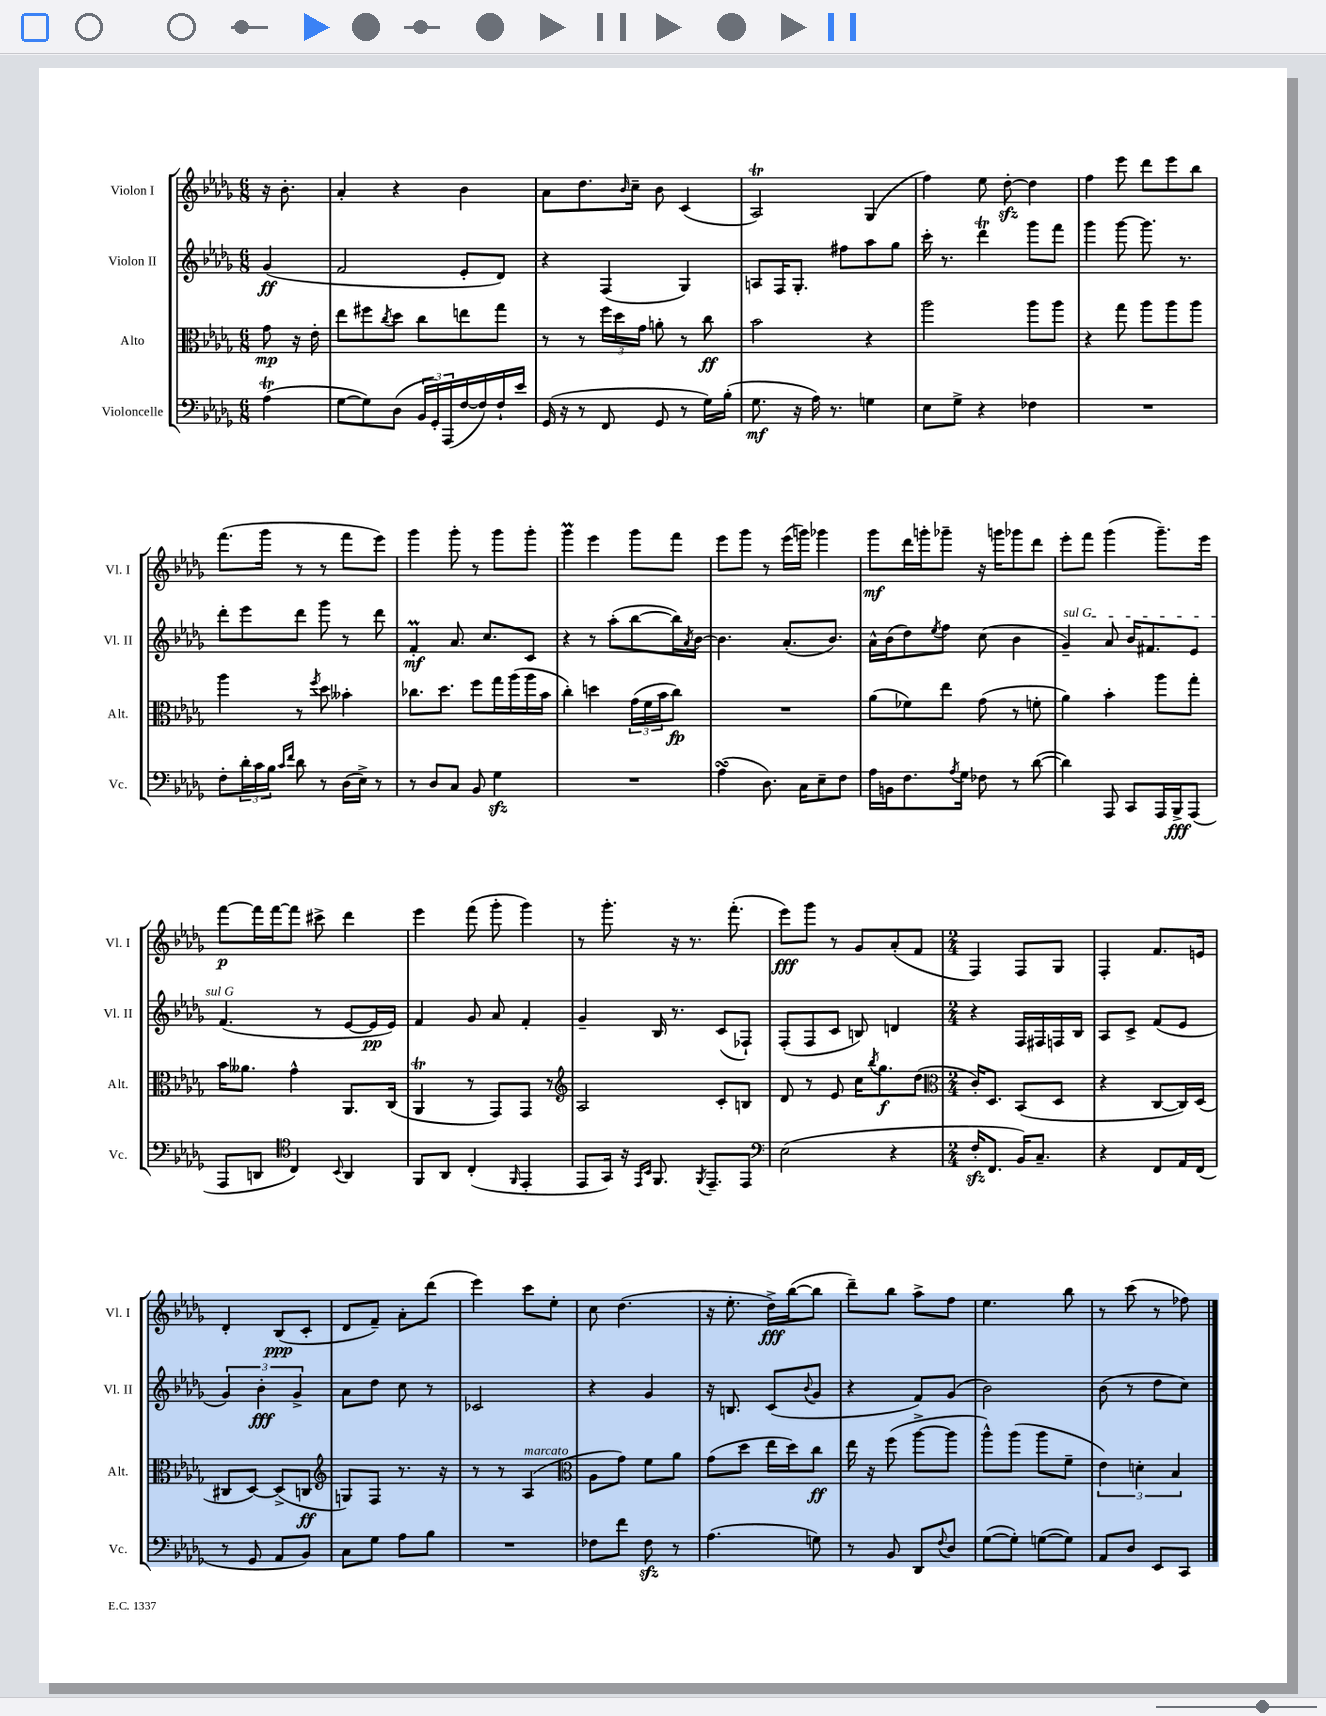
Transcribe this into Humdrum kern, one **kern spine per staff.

**kern	**kern	**kern	**kern
*staff4	*staff3	*staff2	*staff1
*clefF4	*clefC3	*clefG2	*clefG2
*k[b-e-a-d-g-]	*k[b-e-a-d-g-]	*k[b-e-a-d-g-]	*k[b-e-a-d-g-]
*M6/8	*M6/8	*M6/8	*M6/8
(4A-	8g-	(4g-	16r
.	.	.	8.b-'
.	16r	.	.
.	16e-'	.	.
=	=	=	=
[8G-	8ee-	2f	4a-'
8G-])	8ff#	.	.
.	8qcc	.	.
(8D-	8dd-	.	4r
24BB-	8cc	.	.
24GG-')	.	.	.
(24AAA-	.	.	.
[16F	8ee	8e-'	4b-
16F])	.	.	.
16F`	8gg-	8d-)	.
16e-	.	.	.
=	=	=	=
(16GG-	8r	4r	8a-
16r	.	.	.
8r	8r	.	8.dd-
8FF	24ff	(4F	.
.	24dd-	.	.
.	.	.	16qqb-
.	.	.	16cc~
.	24g-	.	.
8GG-	8a'	.	8b-
8r	8r	4G-)	(4c
16G-)	8cc	.	.
(16B-'	.	.	.
=	=	=	=
8.G-	2b-	8A	2A-)
.	.	16F	.
16r	.	8.G-'	.
16A-)	.	.	.
8.r	.	.	.
.	.	8ff#	.
4G	4r	8aa-	(4G-
.	.	8gg-	.
=	=	=	=
8E-	2aa-	16ccc'	4ff)
.	.	8.r	.
8G-^	.	.	.
4r	.	4ddd-	8ee-
.	.	.	[8dd-'
4F-	8aa-	8ggg-	4dd-]
.	8aa-	8fff	.
=	=	=	=
2.r	4r	4ggg-	4ff
.	8gg-	[8ggg-	8eee-
.	8aa-	8.ggg-]	8ddd-
.	8aa-	.	8eee-
.	.	8.r	.
.	8aa-	.	8bb-
=	=	=	=
8F'	4aa-	8ddd-'	(8.fff
24d-'	.	8eee-	.
24c	.	.	.
.	.	.	16ggg-
24B-	.	.	.
16qqc	.	.	.
16qqf	.	.	.
8d-	8r	8ddd-	8r
.	8qff	.	.
8r	8dd-	8ggg-	8r
(16D-	4b--'	8r	8fff
16E-^)	.	.	.
8r	.	8ddd-	8eee-)
=	=	=	=
8r	8.cc-	4f'	4ggg-
8D-	.	.	.
.	8.dd-	.	.
8C	.	8.a-	8ggg-'
8BB-	8ff	.	8r
.	.	8.cc	.
4G-	16gg-	.	8ggg-
.	(16aa-	.	.
.	16aa-	8c	8ggg-'
.	16b-	.	.
=	=	=	=
2.r	4cc')	4r	4ggg-
.	4dd	8r	4eee-
.	.	(8aa-'	.
.	(24g-	[8bb-	8ggg-
.	24f	.	.
.	24b-	.	.
.	8cc)	16bb-])	8fff
.	.	8qa-	.
.	.	[16b-	.
=	=	=	=
(4A-	2.r	4.b-]	8eee-
.	.	.	8ggg-
8.D-)	.	.	8r
.	.	(8.a-'	(16eee-
16C	.	.	16ggg)
8E-~	.	.	4ggg-
.	.	8.b-)	.
8F	.	.	.
=	=	=	=
16A-	(8a-	16a-^^	8ggg-
16BB	.	(16b-	.
8.F	8f-)	8dd-)	16ddd-
.	.	.	16ggg'
.	.	8qee-	.
.	8ee-	8ff	8ggg-~
8qA-	.	.	.
16G-	.	.	.
8F-	(8g-	(8cc	16r
.	.	.	16ggg
8r	8r	4b-	8ggg-
([8d-	8f'	.	8ddd-
=	=	=	=
4d-])	4a-)	4g-~)	8eee-'
.	.	.	8fff
8AAA-	4b-'	8a-	(4ggg-
8CC	.	16b-	.
.	.	8.f#	.
16AAA-	8aa-	.	8.ggg-~)
16BBB-^	.	.	.
(8AAA-	8gg-'	8e-	.
.	.	.	16eee-
=	=	=	=
8AAA-	16b-	(4.f	[8fff
.	8.a--	.	.
8DD	.	.	16fff]
.	.	.	[16fff
*clefC4	*	*	*
4C)	4g-^^	.	8fff]
.	.	8r	8ccc#^
8qqBB-	.	.	.
4AA-	8.AA-	[8e-	4ddd-
.	.	16e-]	.
.	(16C	16e-)	.
=	=	=	=
8FF	4AA-	4f	4eee-
8AA-	.	.	.
(4C'	8r	8g-	(8fff
.	8GG-)	8a-	8ggg-'
16qqFF	.	.	.
4EE-'	8GG-	4f'	4ggg-)
.	8r	.	.
=	=	=	=
*	*clefG2	*	*
8EE-	2A-	4g-~	8r
16GG-)	.	.	8.ggg-'
16r	.	.	.
16qqEE-	.	.	.
16qqBB-	.	.	.
8.FF	.	16B-	.
.	.	8.r	16r
.	.	.	8.r
8qFF	.	.	.
8.EE-~	.	.	.
.	8c'	(8c	.
.	.	.	(8.fff'
8EE-	8B	8F-`)	.
=	=	=	=
*clefF4	*	*	*
(2E-	8d-	(8F'	8eee-)
.	8r	8F	8ggg-
.	8e-	8c	8r
.	16cc	8B)	8g-
.	8qbb-	.	.
.	8.gg-	.	.
4r	.	4d	(8a-'
.	(8dd-	.	8f
=	=	=	=
*	*clefC3	*	*
*M2/4	*M2/4	*M2/4	*M2/4
16F'	16c')	4r	4F)
8.FF	8.D-	.	.
16BB-)	(8BB-	16F	8F
8.C~	.	16F#	.
.	8D-	16F	8G-
.	.	16B-	.
=	=	=	=
4r	4r	8A-	4F'
.	.	8c^	.
8FF	[8C	(8f	8.f
16AA-	16C])	8e-	.
(16FF	(16D-	.	16e
=	=	=	=
8r	8C#	6g-)	4d-'
8GG-	[8D-)	.	.
.	.	6b-'	.
8AA-	(8D-^]	.	(8B-
.	.	6g-^	.
8BB-)	8C	.	8c'
=	=	=	=
*	*clefG2	*	*
8C	8G)	8a-	8d-
8G-	8F	8dd-	8f~)
8A-	8.r	8cc	8a-'
8B-	.	8r	(8ddd-
.	16r	.	.
=	=	=	=
2r	8r	2c-	4eee-)
.	8r	.	.
.	(4A-	.	8ccc
.	.	.	8ee-'
=	=	=	=
*	*clefC3	*	*
8F-	8A-	4r	8cc
8f	8g-)	.	(4.dd-
8F-	8f	4g-	.
8r	8a-	.	.
=	=	=	=
(4.A-	(8g-	16r	16r
.	.	8.B	8.ee-'
.	8dd-	.	.
.	16ee-	(8c	16dd-^)
.	16dd-)	.	([16bb-
.	.	8qqb-	.
8G)	8cc	8g-	8bb-]
=	=	=	=
8r	16ee-	4r	8ddd-~)
.	16r	.	.
8BB-	(8ff	.	8bb-
8DD-	[8aa-^	8f)	8aa-^
8qqF	.	.	.
8D-	8aa-]	(8g-	8ff
=	=	=	=
([8G-	8aa-^^)	2b-)	4.ee-
8G-'])	(8aa-	.	.
([8G	8aa-	.	.
8G])	8f~	.	8bb-
=	=	=	=
8AA-	6e-)	(8b-	8r
8D-	.	8r	(8ccc
.	6d'	.	.
8EE-	.	8dd-	8r
.	6B-	.	.
8CC	.	8cc)	8ff-)
==	==	==	==
*-	*-	*-	*-
